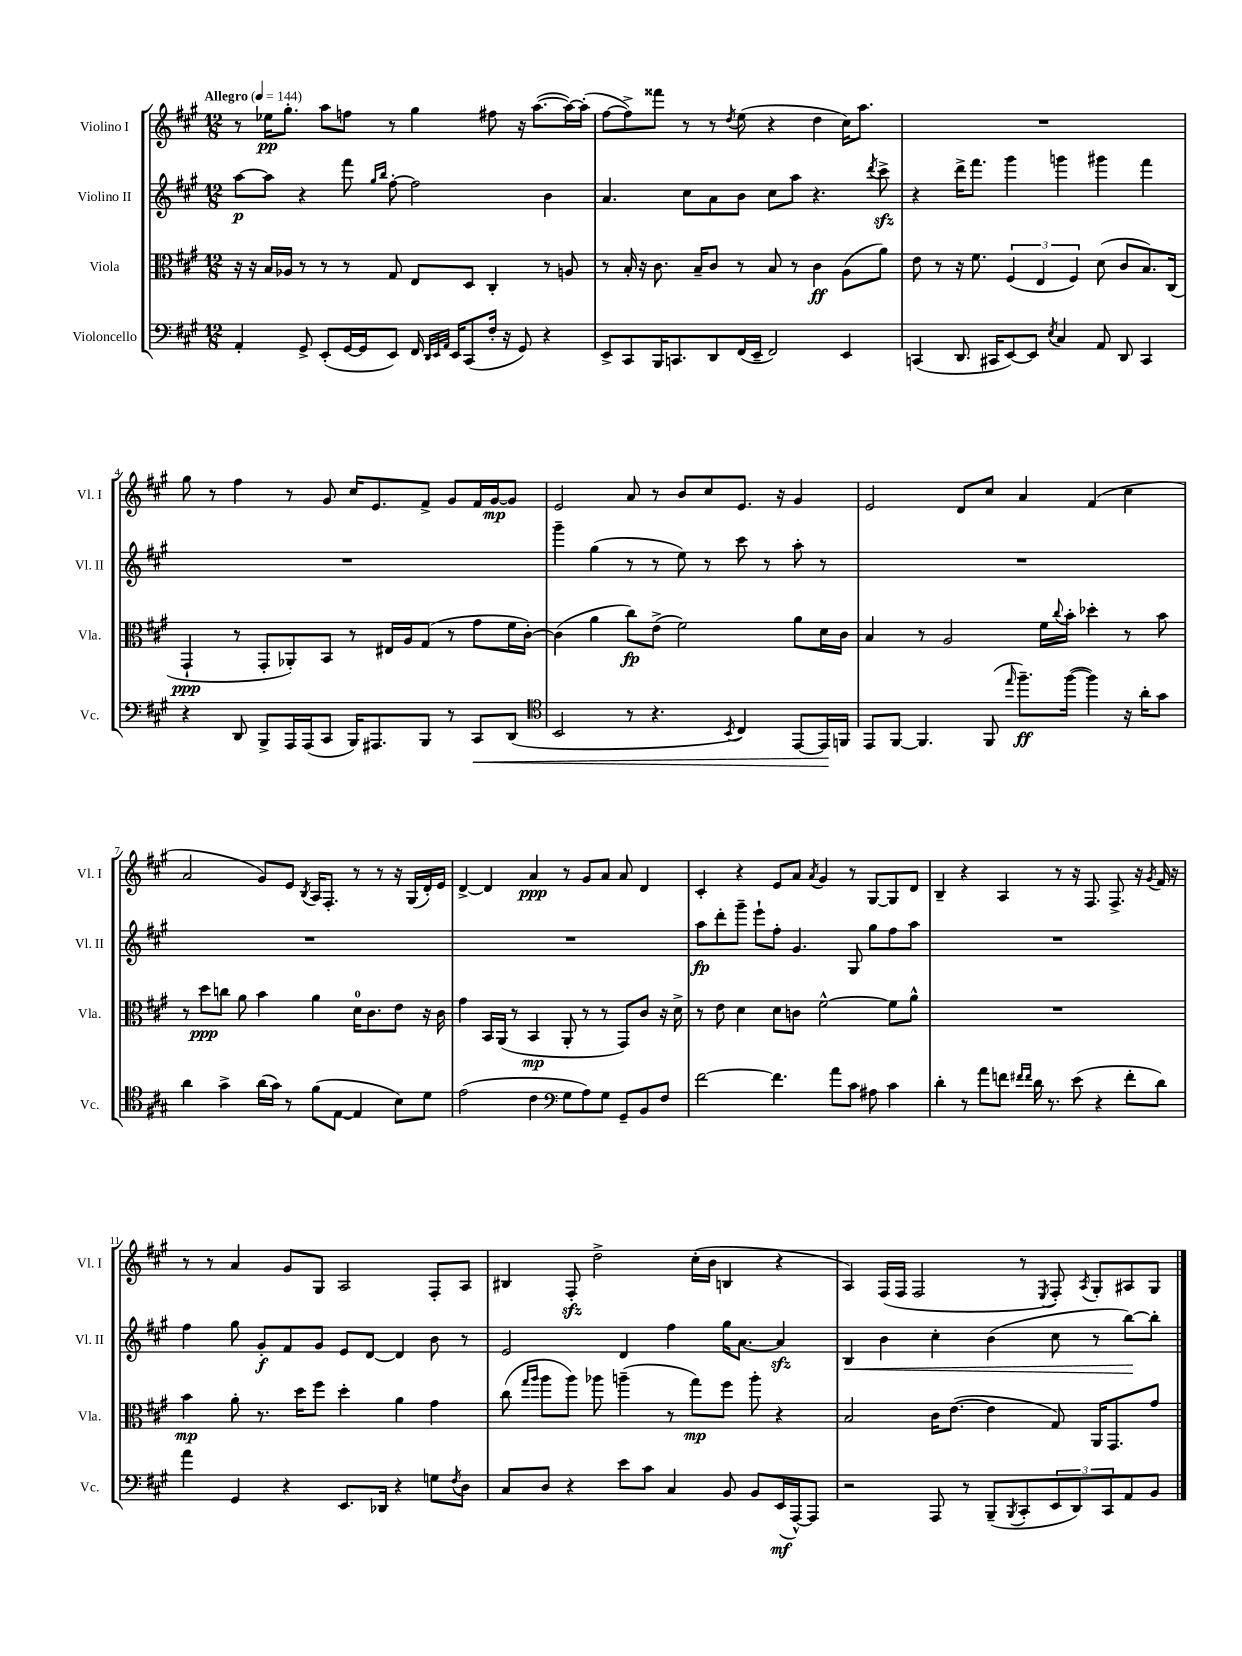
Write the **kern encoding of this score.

**kern	**dynam	**kern	**dynam	**kern	**dynam	**kern	**dynam
*part4	*part4	*part3	*part3	*part2	*part2	*part1	*part1
*staff4	*staff4	*staff3	*staff3	*staff2	*staff2	*staff1	*staff1
*I"Violoncello	*	*I"Viola	*	*I"Violino II	*	*I"Violino I	*
*I'Vc.	*	*I'Vla.	*	*I'Vl. II	*	*I'Vl. I	*
*clefF4	*	*clefC3	*	*clefG2	*	*clefG2	*
*k[f#c#g#]	*	*k[f#c#g#]	*	*k[f#c#g#]	*	*k[f#c#g#]	*
*M12/8	*	*M12/8	*	*M12/8	*	*M12/8	*
*MM144	*	*MM144	*	*MM144	*	*MM144	*
=1	=1	=1	=1	=1	=1	=1	=1
!	!	!	!	!	!	!LO:TX:a:B:t=Allegro	!
4AA'/	.	16r	.	[8aa\L	p	8r	.
.	.	16r	.	.	.	.	.
.	.	16B/LL	.	8aa\J]	.	16ee-X\KL	pp
.	.	16A-X/JJ	.	.	.	8.gg#'\J	.
8GG#^/	.	8r	.	4r	.	.	.
(8EE'/L	.	8r	.	.	.	8aa\L	.
[16GG#/L	.	8r	.	8fff#\	.	8ffn\J	.
16GG#/J]	.	.	.	.	.	.	.
.	.	.	.	16qqgg#/LL	.	.	.
.	.	.	.	16qqbb/JJ	.	.	.
8EE/J)	.	8G#/	.	[8ff#'\	.	8r	.
16FF#/	.	8E/L	.	2ff#\]	.	4gg#\	.
32qqDD/LLL	.	.	.	.	.	.	.
32qqEE/	.	.	.	.	.	.	.
32qqAA/JJJ	.	.	.	.	.	.	.
16EE/KL	.	.	.	.	.	.	.
(8CC#/	.	8D/J	.	.	.	.	.
16F#'/Jk	.	4C#'/	.	.	.	8ff#X\	.
16r	.	.	.	.	.	.	.
8GG#/)	.	.	.	.	.	16r	.
.	.	.	.	.	.	([8.aa\L	.
4r	.	8r	.	4b\	.	.	.
.	.	8An/	.	.	.	16aa\L_)	.
.	.	.	.	.	.	(16aa'\JJ]	.
=2	=2	=2	=2	=2	=2	=2	=2
8EE^/L	.	8r	.	4.a/	.	[8ff#\L	.
8CC#/	.	16B'/	.	.	.	8ff#^\])	.
.	.	16r	.	.	.	.	.
16BBB/K	.	8.c#\	.	.	.	8fff##X\J	.
8.CCn/	.	.	.	.	.	.	.
.	.	.	.	8cc#\L	.	8r	.
.	.	16B~/KL	.	.	.	.	.
8DD/	.	8c#/J	.	8a\	.	8r	.
.	.	.	.	.	.	8qdd/	.
(16FF#/L	.	8r	.	8b\J	.	(8ee\	.
16EE~/JJ	.	.	.	.	.	.	.
2FF#/)	.	8B/	.	8cc#\L	.	4r	.
.	.	8r	.	8aa\J	.	.	.
.	.	4c#\	ff	4.r	.	4dd\	.
4EE/	.	(8A\L	.	.	.	16cc#\KL)	.
.	.	.	.	.	.	8.aa\J	.
.	.	.	.	8qddd/	.	.	.
.	.	8a\J)	.	8ccc#zz^\	.	.	.
=3	=3	=3	=3	=3	=3	=3	=3
(4CCn/	.	8e\	.	4r	.	1.r	.
.	.	8r	.	.	.	.	.
8.DD/	.	16r	.	16ddd^\KL	.	.	.
.	.	8.f#\	.	8.fff#\J	.	.	.
16CC#X/KL	.	.	.	.	.	.	.
[8EE/)	.	(6F#/	.	4ggg#\	.	.	.
8EE/J]	.	.	.	.	.	.	.
.	.	6E/	.	.	.	.	.
8qE/	.	.	.	.	.	.	.
4C#/	.	.	.	4gggn\	.	.	.
.	.	6F#/)	.	.	.	.	.
8AA/	.	(8d\	.	4ggg#X\	.	.	.
8DD/	.	8c#/L	.	.	.	.	.
4CC#/	.	8.B/)	.	4fff#\	.	.	.
.	.	(16C#/Jk	.	.	.	.	.
!!LO:LB:g=z
=4	=4	=4	=4	=4	=4	=4	=4
4r	.	4GG#`/	ppp	1.r	.	8gg#\	.
.	.	.	.	.	.	8r	.
8DD/	.	8r	.	.	.	4ff#\	.
8BBB^/L	.	8GG#'/L	.	.	.	.	.
16AAA/L	.	8AA-X'/)	.	.	.	8r	.
(16AAA/J	.	.	.	.	.	.	.
8CC#/J	.	8BB/J	.	.	.	8g#/	.
16BBB/KL)	.	8r	.	.	.	16cc#/KL	.
8.AAA#X/	.	.	.	.	.	8.e/	.
.	.	16E#X/LL	.	.	.	.	.
.	.	16A/J	.	.	.	.	.
8BBB/J	.	(8G#/J	.	.	.	8f#^/J	.
8r	.	8r	.	.	.	8g#/L	.
!	!LO:HP:b	!	!	!	!	!	!
8CC#/L	<	8g#\L	.	.	.	16f#/L	.
.	.	.	.	.	.	[16g#/J	mp
(8DD/J	.	16f#\L	.	.	.	8g#/J]	.
.	.	[16c#'\JJ)	.	.	.	.	.
=5	=5	=5	=5	=5	=5	=5	=5
*clefC4	*	*	*	*	*	*	*
2BB/	.	(4c#\]	.	4ggg#~\	.	2e/	.
.	.	4a\	.	(4gg#\	.	.	.
8r	.	8cc#\L)	fp	8r	.	8a/	.
4.r	.	(8e^\J	.	8r	.	8r	.
.	.	2f#\)	.	8ee\)	.	8b/L	.
.	.	.	.	8r	.	8cc#/	.
8qBB/	.	.	.	.	.	.	.
4C#/)	.	.	.	8ccc#\	.	8.e/J	.
.	.	.	.	8r	.	.	.
.	.	.	.	.	.	16r	.
[8EE/L	.	8a\L	.	8aa'\	.	4g#/	.
16EE/L]	.	16d\L	.	8r	.	.	.
16FFn/JJ	[	16c#\JJ	.	.	.	.	.
=6	=6	=6	=6	=6	=6	=6	=6
8EE/L	.	4B/	.	1.r	.	2e/	.
[8FF#/J	.	.	.	.	.	.	.
4.FF#/]	.	8r	.	.	.	.	.
.	.	2A/	.	.	.	.	.
.	.	.	.	.	.	8d/L	.
(8FF#/	.	.	.	.	.	8cc#/J	.
16qqee/	.	.	.	.	.	.	.
8.ff#~\L)	ff	.	.	.	.	4a/	.
.	.	16f#\LL	.	.	.	.	.
.	.	8qqcc#/	.	.	.	.	.
([16ff#\Jk	.	16b'\JJ	.	.	.	.	.
4ff#\])	.	4dd-X'\	.	.	.	(4f#/	.
16r	.	8r	.	.	.	4cc#\	.
16a'\KL	.	.	.	.	.	.	.
8g#\J	.	8b\	.	.	.	.	.
!!LO:LB:g=z
=7	=7	=7	=7	=7	=7	=7	=7
4a\	.	8r	.	1.r	.	2a/	.
.	.	8dd\L	ppp	.	.	.	.
4g#^\	.	8ccn\J	.	.	.	.	.
.	.	8a\	.	.	.	.	.
(16a\LL	.	4b\	.	.	.	8g#/L)	.
16g#\JJ)	.	.	.	.	.	.	.
8r	.	.	.	.	.	8e/J	.
.	.	.	.	.	.	8qB/	.
(8f#\L	.	4a\	.	.	.	16A/KL	.
.	.	.	.	.	.	8.F#'/J	.
[8E\J	.	.	.	.	.	.	.
4E/]	.	16d\KL	.	.	.	8r	.
.	.	8.c#\	.	.	.	.	.
.	.	.	.	.	.	8r	.
8B\L)	.	8e\J	.	.	.	16r	.
.	.	.	.	.	.	(16G#/LL	.
8d\J	.	16r	.	.	.	16d'/)	.
.	.	16c#\	.	.	.	16e/JJ	.
=8	=8	=8	=8	=8	=8	=8	=8
(2e\	.	4g#\	.	1.r	.	[4d^/	.
.	.	16BB/LL	.	.	.	4d/]	.
.	.	(16AA/JJ	.	.	.	.	.
.	.	8r	.	.	.	.	.
4c#\	.	4BB/	mp	.	.	4a/	ppp
*clefF4	*	*	*	*	*	*	*
8G#\L	.	8AA'/	.	.	.	8r	.
8A\)	.	8r	.	.	.	8g#/L	.
8G#\J	.	8r	.	.	.	8a/J	.
8GG#~/L	.	8GG#/L)	.	.	.	8a/	.
8BB/	.	8c#/J	.	.	.	4d/	.
8F#/J	.	16r	.	.	.	.	.
.	.	16d^\	.	.	.	.	.
=9	=9	=9	=9	=9	=9	=9	=9
[2f#\	.	8r	.	8aa\L	fp	4c#'/	.
.	.	8e\	.	8ddd'\	.	.	.
.	.	4d\	.	8ggg#~\J	.	4r	.
.	.	.	.	8eee`\L	.	.	.
4.f#\]	.	8d\L	.	8ff#'\J	.	8e/L	.
.	.	8cn\J	.	4.g#/	.	8a/J	.
.	.	.	.	.	.	8qa/	.
.	.	[2f#^^\	.	.	.	4g#/	.
8a\L	.	.	.	.	.	.	.
8c#\J	.	.	.	8G#/	.	8r	.
8A#X\	.	.	.	8gg#\L	.	[8G#/L	.
4c#\	.	8f#\L]	.	8ff#\	.	8G#/]	.
.	.	8a^^\J	.	8aa\J	.	8d/J	.
=10	=10	=10	=10	=10	=10	=10	=10
4d'\	.	1.r	.	1.r	.	4B~/	.
8r	.	.	.	.	.	4r	.
8a\L	.	.	.	.	.	.	.
8fn\J	.	.	.	.	.	4A/	.
16qqf#X/LL	.	.	.	.	.	.	.
16qqf#/JJ	.	.	.	.	.	.	.
16d\	.	.	.	.	.	.	.
8.r	.	.	.	.	.	.	.
.	.	.	.	.	.	8r	.
(8e\	.	.	.	.	.	16r	.
.	.	.	.	.	.	8.F#/	.
4r	.	.	.	.	.	.	.
.	.	.	.	.	.	8.F#^/	.
8f#'\L	.	.	.	.	.	.	.
.	.	.	.	.	.	16r	.
.	.	.	.	.	.	8qg#/	.
8d\J)	.	.	.	.	.	16f#/	.
.	.	.	.	.	.	16r	.
!!LO:LB:g=z
=11	=11	=11	=11	=11	=11	=11	=11
4a\	.	4b\	mp	4ff#\	.	8r	.
.	.	.	.	.	.	8r	.
4GG#/	.	8a'\	.	8gg#\	.	4a/	.
.	.	8.r	.	8g#'/L	f	.	.
4r	.	.	.	8f#/	.	8g#/L	.
.	.	16dd\KL	.	.	.	.	.
.	.	8ff#\J	.	8g#/J	.	8G#/J	.
8.EE/L	.	4dd'\	.	8e/L	.	2A/	.
.	.	.	.	[8d/J	.	.	.
16DD-X/Jk	.	.	.	.	.	.	.
4r	.	4a\	.	4d/]	.	.	.
8Gn\L	.	4g#\	.	8b\	.	8F#'/L	.
8qF#/	.	.	.	.	.	.	.
8D\J	.	.	.	8r	.	8A/J	.
=12	=12	=12	=12	=12	=12	=12	=12
8C#/L	.	(8cc#\	.	2e/	.	4B#X/	.
.	.	16qqgg#/LL	.	.	.	.	.
.	.	16qqaa/JJ	.	.	.	.	.
8D/J	.	8aa\L	.	.	.	.	.
4r	.	8aa\J)	.	.	.	8F#zz'/	.
.	.	8aa-X\	.	.	.	2dd^\	.
8e\L	.	(4aan~\	.	4d/	.	.	.
8c#\J	.	.	.	.	.	.	.
4C#/	.	8r	.	4ff#\	.	.	.
.	.	8gg#\L)	mp	.	.	(16cc#'\LL	.
.	.	.	.	.	.	16b\JJ	.
8BB/	.	8ff#\J	.	16gg#\KL	.	4Bn/	.
.	.	.	.	[8.a\J	.	.	.
8BB/L	.	8aa'\	.	.	.	.	.
(16EE/L	mf	4r	.	4azz/]	.	4r	.
[16AAA^^/J)	.	.	.	.	.	.	.
8AAA/J]	.	.	.	.	.	.	.
=13	=13	=13	=13	=13	=13	=13	=13
!	!	!	!	!	!LO:HP:b	!	!
2r	.	2B/	.	4B/	<	4A/)	.
.	.	.	.	4b\	.	(16F#/LL	.
.	.	.	.	.	.	16F#/JJ	.
.	.	.	.	.	.	2F#/	.
8AAA/	.	16c#\KL	.	4cc#'\	.	.	.
.	.	([8.e\J	.	.	.	.	.
8r	.	.	.	.	.	.	.
(8BBB~/L	.	4e\]	.	(4b\	.	.	.
8qBBB/	.	.	.	.	.	.	.
8CC#'/	.	.	.	.	.	8r	.
.	.	.	.	.	.	8qE/	.
12EE/	.	8G#/)	.	8cc#\	.	8F#'/)	.
12DD/)	.	.	.	.	.	.	.
.	.	.	.	.	.	8qA/	.
.	.	16AA/KL	.	8r	.	8G#'/L	.
12CC#/	.	.	.	.	.	.	.
.	.	8.GG#/	.	.	.	.	.
8AA/	.	.	.	[8bb\L)	.	8A#X/	.
8BB/J	.	8g#/J	.	8bb'\J]	[	8G#/J	.
==	==	==	==	==	==	==	==
*-	*-	*-	*-	*-	*-	*-	*-
